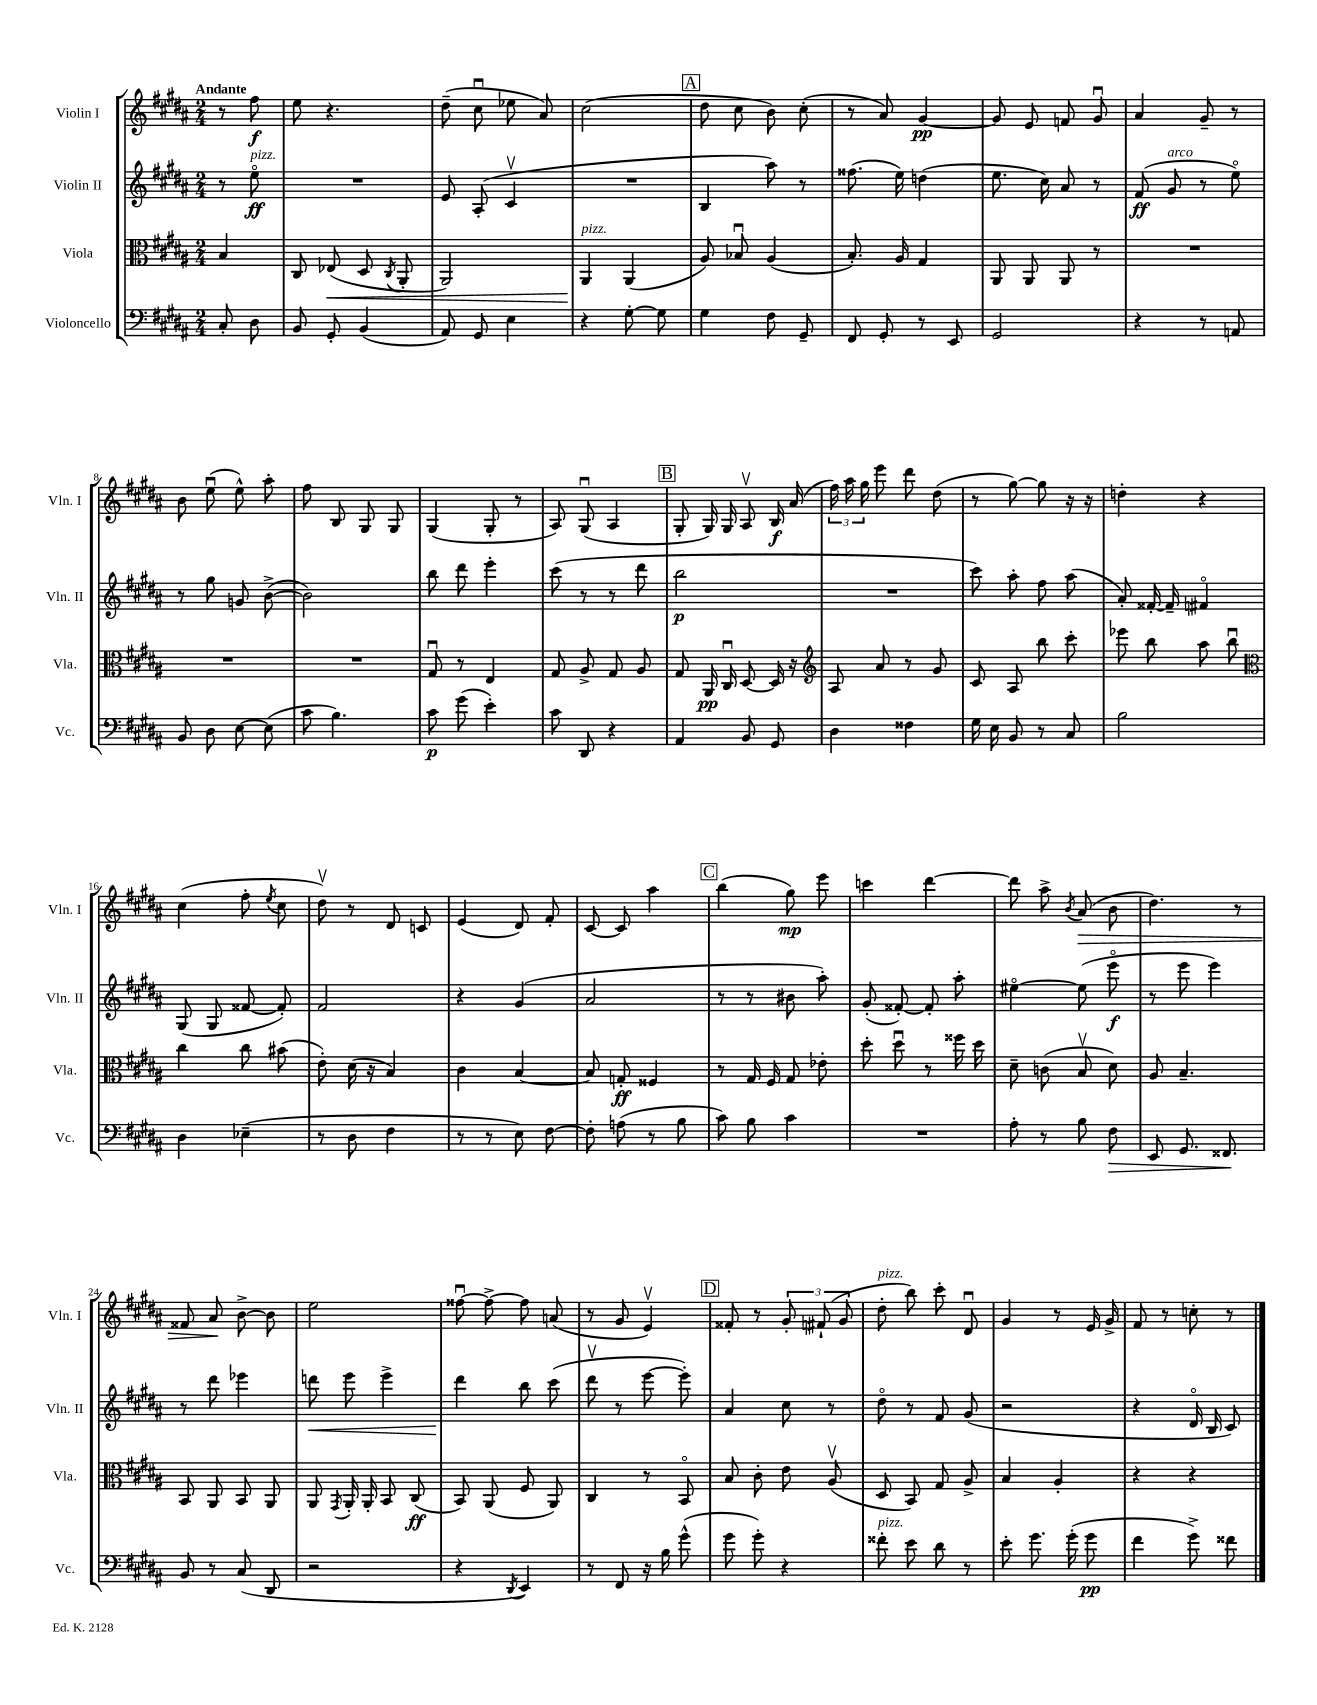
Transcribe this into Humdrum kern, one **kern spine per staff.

**kern	**kern	**kern	**kern
*staff4	*staff3	*staff2	*staff1
*clefF4	*clefC3	*clefG2	*clefG2
*k[f#c#g#d#a#]	*k[f#c#g#d#a#]	*k[f#c#g#d#a#]	*k[f#c#g#d#a#]
*M2/4	*M2/4	*M2/4	*M2/4
8C#'	4B	8r	8r
8D#	.	8eeo	8ff#
=	=	=	=
8BB	8C#	2r	8ee
8GG#'	(8E-	.	4.r
(4BB	8D#	.	.
.	8qC#	.	.
.	8AA#'	.	.
=	=	=	=
8AA#)	2AA#)	8e	(8dd#~
8GG#	.	(8A#'	8cc#u
4E	.	4c#v	8ee-
.	.	.	8a#)
=	=	=	=
4r	4AA#	2r	(2cc#
[8G#'	(4AA#	.	.
8G#]	.	.	.
=	=	=	=
4G#	8A#)	4B	8dd#
.	8B-u	.	8cc#
8F#	(4A#	8aa#)	8b)
8GG#~	.	8r	(8cc#'
=	=	=	=
8FF#	8.B')	(8.ff##	8r
8GG#'	.	.	8a#)
.	16A#	16ee)	.
8r	4G#	(4dd	[4g#
8EE	.	.	.
=	=	=	=
2GG#	8AA#	8.ee	8g#]
.	8AA#	.	8e
.	.	16cc#)	.
.	8AA#	8a#	8f
.	8r	8r	8g#u
=	=	=	=
4r	2r	(8f#	4a#
.	.	8g#	.
8r	.	8r	8g#~
8AA	.	8eeo)	8r
=	=	=	=
8BB	2r	8r	8b
8D#	.	8gg#	(8eeu
[8E	.	8g	8ee^^)
(8E]	.	([8b^	8aa#'
=	=	=	=
8c#	2r	2b])	8ff#
4.B)	.	.	8B
.	.	.	8G#
.	.	.	8G#
=	=	=	=
8c#	8G#u	8bb	(4G#
(8g#	8r	8ddd#	.
4e')	4E	4eee'	8G#'
.	.	.	8r
=	=	=	=
8c#	8G#	(8ccc#	8A#)
8DD#	8A#^	8r	(8G#u
4r	8G#	8r	4A#
.	8A#	8ddd#	.
=	=	=	=
4AA#	8G#	2bb	8G#'
.	16AA#	.	16G#)
.	16C#u	.	16G#
8BB	[8D#	.	8A#v
8GG#	16D#]	.	16B
.	16r	.	(16a#
=	=	=	=
*	*clefG2	*	*
4D#	8A#	2r	24ff#)
.	.	.	24aa#
.	.	.	24gg#
.	8a#	.	8eee
4F##	8r	.	8ddd#
.	8g#	.	(8dd#
=	=	=	=
16G#	8c#	8ccc#)	8r
16E	.	.	.
8BB	8A#	8aa#'	[8gg#)
8r	8bb	8ff#	8gg#]
8C#	8ccc#'	(8aa#	16r
.	.	.	16r
=	=	=	=
2B	8eee-	8a#')	4dd'
.	8bb	[16f##'	.
.	.	16f##~]	.
.	8aa#	4f#o	4r
.	8bbu	.	.
=	=	=	=
*	*clefC3	*	*
4D#	4cc#	(8G#	(4cc#
.	.	8G#	.
(4E-~	8cc#	[8f##	8ff#'
.	.	.	8qee
.	(8b#	8f##'])	8cc#
=	=	=	=
8r	8e')	2f#	8dd#v)
8D#	(16d#	.	8r
.	16r	.	.
4F#	4B)	.	8d#
.	.	.	8c
=	=	=	=
8r	4c#	4r	(4e
8r	.	.	.
8E)	[4B	(4g#	8d#)
[8F#	.	.	8f#'
=	=	=	=
8F#']	8B]	2a#	[8c#
(8A	8G'	.	8c#]
8r	4F##	.	4aa#
8B	.	.	.
=	=	=	=
8c#)	8r	8r	(4bb
8B	16G#	8r	.
.	16F#	.	.
4c#	8G#	8b#	8gg#)
.	8e-'	8aa#')	8eee
=	=	=	=
2r	8dd#'	(8g#'	4ccc
.	8dd#u	[8f##')	.
.	8r	8f##']	[4ddd#
.	16ff##	8aa#'	.
.	16dd#	.	.
=	=	=	=
8A#'	8d#~	[4ee#o	8ddd#]
8r	(8c	.	8aa#^
.	.	.	8qb
8B	8Bv	(8ee#]	(8a#
8F#	8d#)	8eeeo	8b
=	=	=	=
8EE	8A#	8r	4.dd#)
8.GG#	4.B~	8eee	.
.	.	4eee)	.
8.FF##	.	.	.
.	.	.	8r
=	=	=	=
8BB	8BB	8r	8f##
8r	8AA#	8ddd#	8a#
(8C#	8BB	4eee-	[8b^
8DD#	8AA#	.	8b]
=	=	=	=
2r	8AA#	8ddd	2ee
.	8qGG#	.	.
.	16AA#'	8eee	.
.	16AA#'	.	.
.	8BB	4eee^	.
.	(8C#	.	.
=	=	=	=
4r	8BB)	4ddd#	[8ff##u
.	(8AA#	.	8ff##^_
8qDD#	.	.	.
4EE)	8F#	8bb	8ff##]
.	8AA#)	(8ccc#	(8a
=	=	=	=
8r	4C#	8ddd#v	8r
8FF#	.	8r	8g#
16r	8r	[8eee	4ev)
16B	.	.	.
(8g#^^	8BBo	8eee'])	.
=	=	=	=
8g#	8B	4a#	8f##'
8g#')	8c#'	.	8r
4r	8e	8cc#	12g#'
.	.	.	(12f#`
.	(8A#v	8r	.
.	.	.	12g#
=	=	=	=
8f##'	8D#	8dd#o	8dd#'
8e	8BB)	8r	8bb)
8d#	8G#	8f#	8ccc#'
8r	8A#^	(8g#	8d#u
=	=	=	=
8e'	4B	2r	4g#
8.g#	.	.	.
.	4A#'	.	8r
(16g#'	.	.	.
8g#	.	.	16e
.	.	.	16g#^
=	=	=	=
4f#	4r	4r	8f#
.	.	.	8r
8g#^)	4r	16d#o	8cc'
.	.	16B	.
8f##	.	8c#)	8r
==	==	==	==
*-	*-	*-	*-
